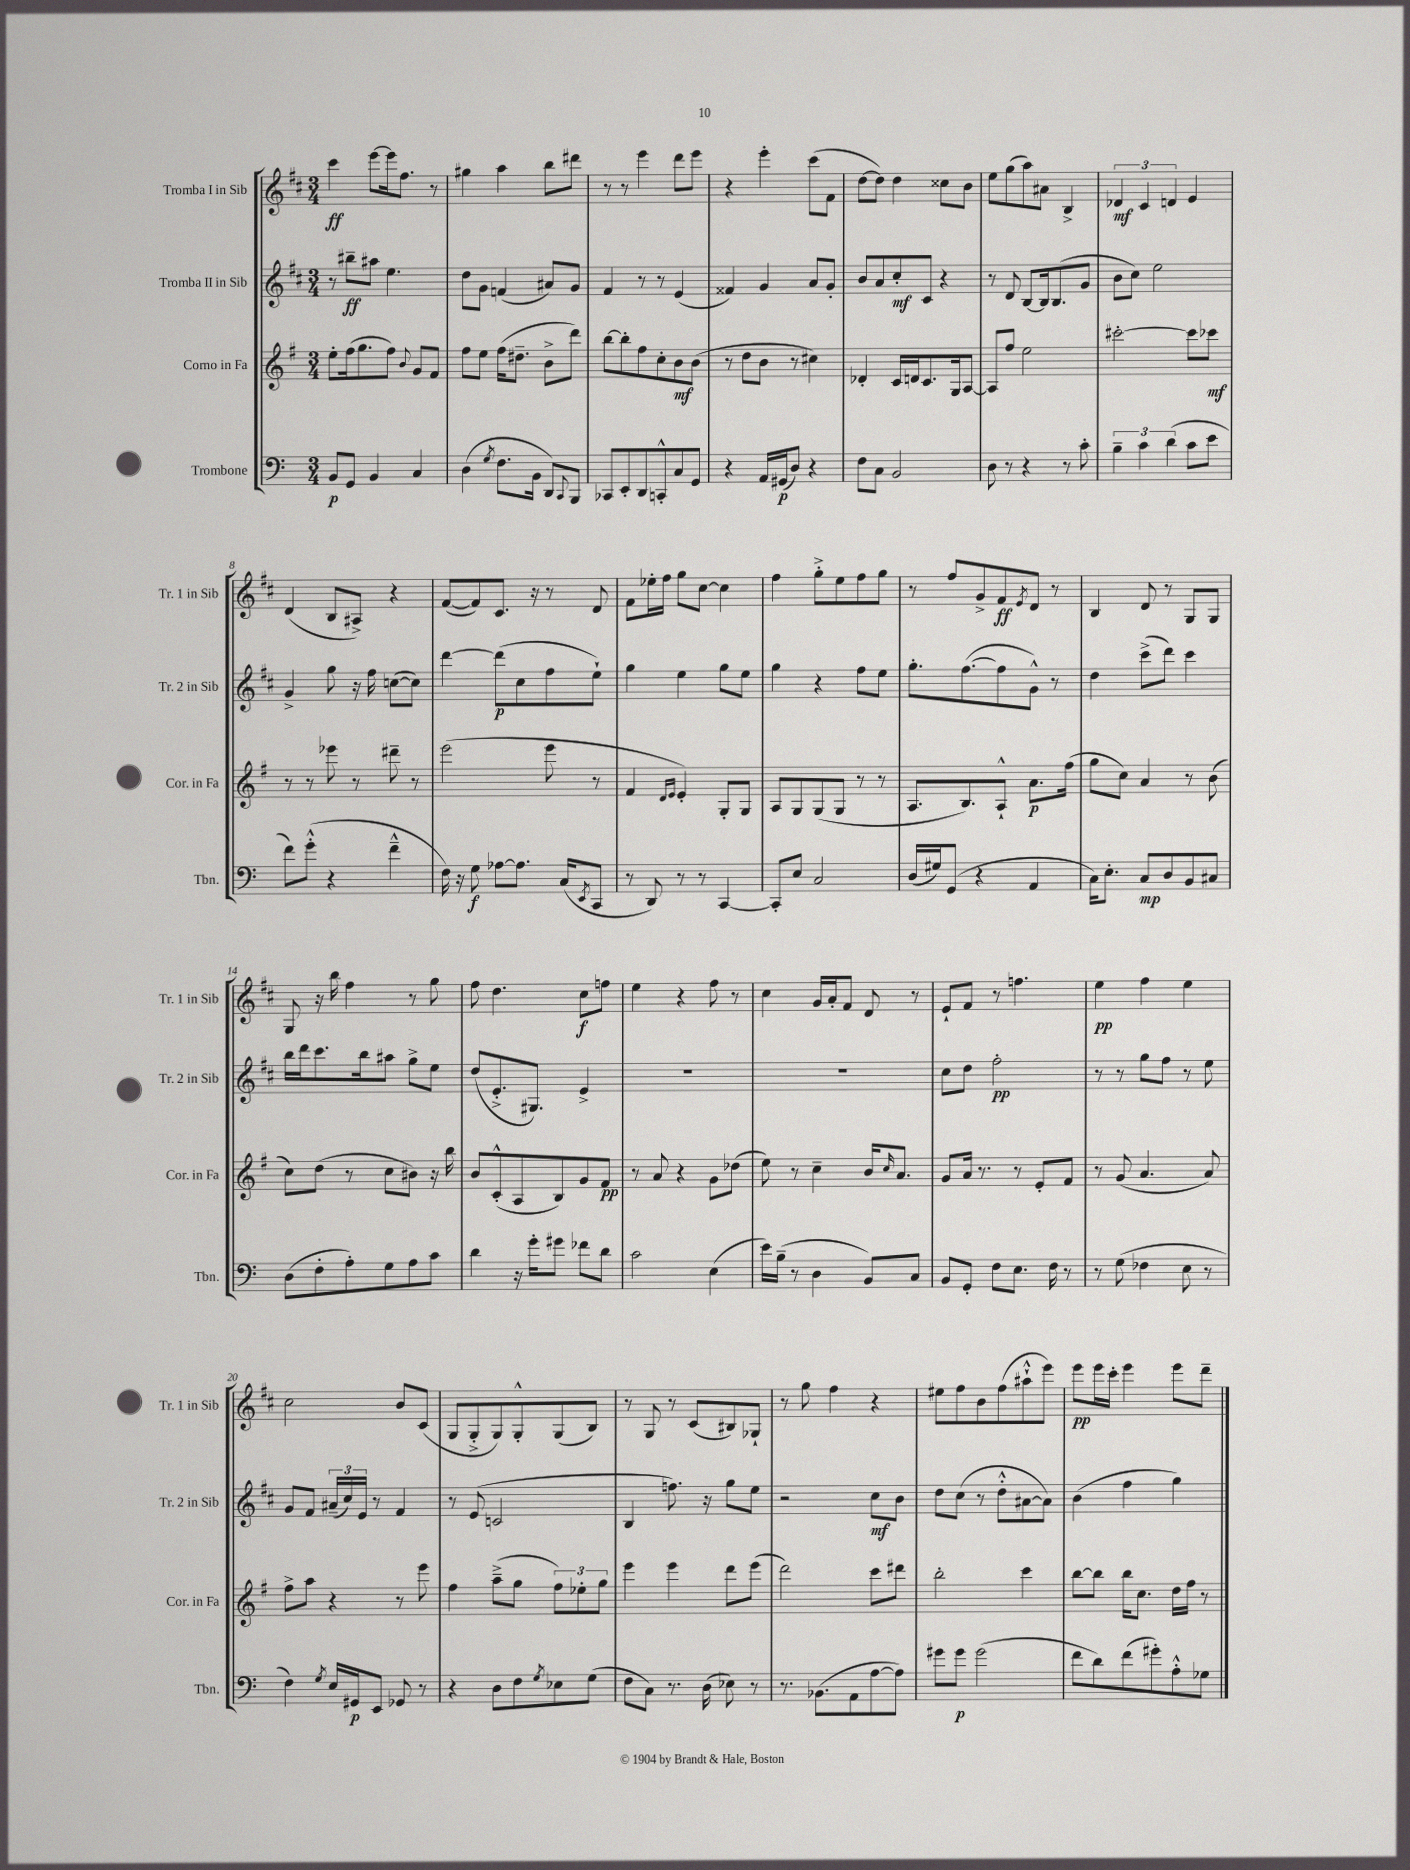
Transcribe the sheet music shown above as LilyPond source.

<<
\new StaffGroup <<
\new Staff = "s0" \with { instrumentName = "Tromba I in Sib" shortInstrumentName = "Tr. 1 in Sib" } {
    \clef treble \key d \major \numericTimeSignature \time 3/4
    cis'''4\ff e'''8~ e'''16 fis''8. r8 |
    gis''4 a''4 b''8 dis'''8 |
    r8 r8 e'''4 d'''8 e'''8 |
    r4 e'''4-. cis'''8( fis'8 |
    d''8~ d''8) d''4 cisis''8 b'8 |
    e''8 g''8( a''8) ais'8 b4-> |
    \tuplet 3/2 { des'4\mf cis'4 d'4 } e'4 |
    d'4( b8 ais8->) r4 |
    fis'8~( fis'8) cis'8. r16 r8 d'8 |
    fis'8 ees''16-. fis''16 g''8 cis''8~ cis''4 |
    fis''4 g''8-.-> e''8 fis''8 g''8 |
    r8 fis''8 g'8-> fis'8\ff \acciaccatura { e'8 } d'8 r8 |
    b4 d'8 r8 g8 g8 |
    g8 r16 b''16 fis''4 r8 g''8 |
    fis''8 d''4. cis''8\f f''8 |
    e''4 r4 fis''8 r8 |
    cis''4 g'16 a'16-. fis'8 d'8 r8 |
    e'8-! fis'8 r8 f''4. |
    e''4\pp fis''4 e''4 |
    cis''2 b'8 cis'8( |
    g8 g8-.-> g8) g8-.-^ g8( b8) |
    r8 g8 r8 cis'8( bis8) ges8-! |
    r8 g''8 fis''4 r4 |
    eis''8 fis''8 b'8 fis''8( ais''8-!-^ e'''8) |
    e'''8\pp e'''16 cis'''16-. e'''4 e'''8 d'''8-- \bar "|." |
}
\new Staff = "s1" \with { instrumentName = "Tromba II in Sib" shortInstrumentName = "Tr. 2 in Sib" } {
    \clef treble \key d \major \numericTimeSignature \time 3/4
    r8 bis''8--\ff ais''8 e''4. |
    d''8 g'8 f'4( ais'8) g'8 |
    fis'4 r8 r8 e'4( |
    fisis'4) g'4 a'8 g'8-. |
    b'8 a'8 cis''8-.\mf cis'8 r4 |
    r8 d'8 b8~ b16 b8.( g'8 |
    b'8 cis''8) e''2 |
    g'4-> g''8 r16 fis''16 c''8~( c''8) |
    d'''4~ d'''8\p( cis''8 fis''8 e''8-!) |
    g''4 e''4 g''8 e''8 |
    g''4 r4 fis''8 e''8 |
    g''8.-. fis''8.~( fis''8 g'8-^) r8 |
    d''4 cis'''8->( d'''8) cis'''4 |
    b''16 d'''16 cis'''8. b''16 ais''8 g''8-> e''8 |
    d''8( e'8.-.-> gis8.) e'4-> |
    R2. |
    R2. |
    cis''8 d''8 fis''2-.\pp |
    r8 r8 g''8 fis''8 r8 e''8 |
    g'8 fis'8 \tuplet 3/2 { ais'16--( cis''16) e'16 } r8 fis'4 |
    r8 e'8( c'2 |
    b4 f''8.) r16 g''8 e''8 |
    r2 cis''8\mf b'8 |
    d''8 cis''8( r8 d''8-.-^ ais'8~ ais'8) |
    b'4( fis''4 g''4) \bar "|." |
}
\new Staff = "s2" \with { instrumentName = "Corno in Fa" shortInstrumentName = "Cor. in Fa" } {
    \clef treble \key g \major \numericTimeSignature \time 3/4
    e''8-. fis''16( g''8. fis''8) \appoggiatura { b'8 } g'8 fis'8 |
    fis''8 e''8 fis''16( dis''8.-- b'8-> d'''8) |
    b''8~ b''8-. fis''8 c''8-. b'8\mf b'8( |
    r8 d''8 b'8 r8 cis''4) |
    des'4-. c'16 d'16 c'8. g16 a8~ |
    a8 fis''8 e''2 |
    cis'''2~-. cis'''8 ces'''8\mf |
    r8 r8 ees'''8 r8 dis'''8-- r8 |
    e'''2( e'''8 r8 |
    fis'4 \grace { d'16 e'16 } e'4-.) g8-. g8 |
    a8 g8 g8( g8 r8 r8 |
    a8. b8.) a8-!-^ a'8.\p fis''16( |
    g''8 c''8) a'4 r8 b'8( |
    c''8) d''8( r8 c''8 bis'8) r16 b''16 |
    b'8 c'8-.-^( a8 b8) g'8 fis'8\pp |
    r8 a'8 r4 g'8 des''8( |
    e''8) r8 c''4-- b'16 \grace { c''16 } a'8. |
    g'8 a'16 r8. r8 e'8-. fis'8 |
    r8 g'8( a'4. a'8) |
    fis''8-> a''8 r4 r8 e'''8 |
    fis''4 a''8--->( g''8 \tuplet 3/2 { fis''8) ees''8-. g''8 } |
    e'''4 e'''4 d'''8 e'''8( |
    d'''2) c'''8 dis'''8 |
    b''2-. c'''4 |
    b''8~ b''8 b''16 c''8. d''16 fis''16 r8 \bar "|." |
}
\new Staff = "s3" \with { instrumentName = "Trombone" shortInstrumentName = "Tbn." } {
    \clef bass \key c \major \numericTimeSignature \time 3/4
    b,8\p g,8 b,4 c4 |
    d4( \acciaccatura { g8 } f8. b,16 d,8) \appoggiatura { c,8 } b,,8 |
    ces,8 e,8-. d,8 c,8-.-^ c8 g,8 |
    r4 a,16 gis,16\p( d8) r4 |
    f8 c8 b,2 |
    d8 r8 r4 r8 c'8-. |
    \tuplet 3/2 { b4-- c'4 d'4( } c'8 e'8 |
    f'8) g'8-.-^( r4 f'4---^ |
    f16) r16 g8\f aes8~ aes8. c16( \acciaccatura { e,8 } c,8 |
    r8 d,8) r8 r8 c,4~ |
    c,8-. e8 c2 |
    d16( gis16) g,8( r4 a,4 |
    c16) e8.-. c8\mp d8 b,8 cis8 |
    d8( f8-. a8-.) g8 a8 c'8 |
    d'4 r16 g'16-. gis'8 fes'8 d'8 |
    c'2 e4( |
    e'16) b16--( r8 d4 b,8) c8 |
    b,8 g,8-. f8 e8. f16 r8 |
    r8 g8( fes4 e8 r8 |
    f4) \acciaccatura { g8 } e16 gis,16\p e,8 ges,8 r8 |
    r4 d8 f8 \acciaccatura { g8 } ees8 g8( |
    f8 c8) r8. d16( ees8) r8 |
    r8. bes,8.( a,8 a8~ a8) |
    gis'8 gis'8\p gis'2( |
    f'8 d'8) f'8( gis'8-.) a8-.-^ ges8 \bar "|." |
}
>>
>>
